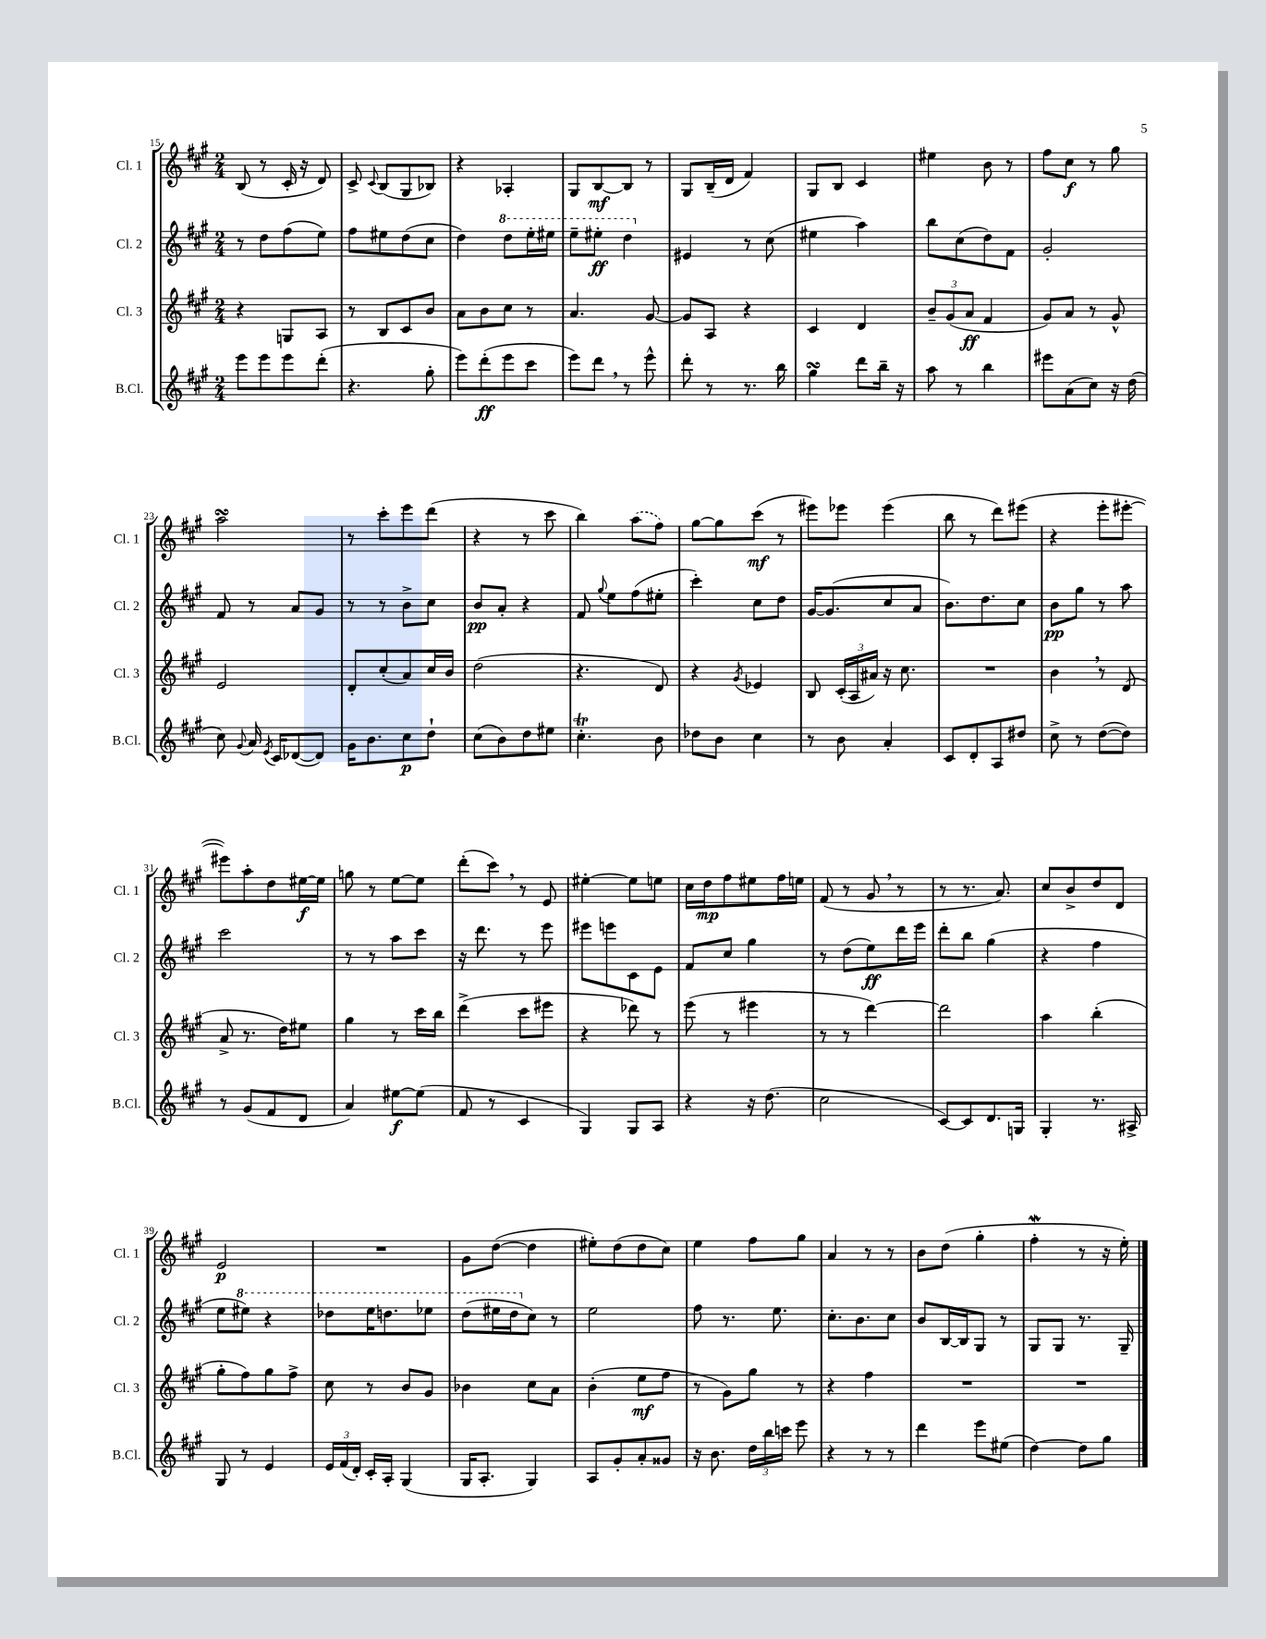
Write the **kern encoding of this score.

**kern	**kern	**kern	**kern
*staff4	*staff3	*staff2	*staff1
*clefG2	*clefG2	*clefG2	*clefG2
*k[f#c#g#]	*k[f#c#g#]	*k[f#c#g#]	*k[f#c#g#]
*M2/4	*M2/4	*M2/4	*M2/4
8eee	4r	8r	(8B
8eee	.	8dd	8r
8eee	8G	(8ff#	16c#'
.	.	.	16r
(8ddd'	8A	8ee)	8d)
=	=	=	=
4.r	8r	8ff#	8c#^
.	.	.	8qqc#
.	8B	8ee#	(8B
.	8c#	(8dd	8G#
8gg#'	8b	8cc#	8B-)
=	=	=	=
8eee)	8a	4dd)	4r
(8ddd'	8b	.	.
8eee	8cc#	8ddd	4A-'
8ccc#	8r	16eee'	.
.	.	16eee#	.
=	=	=	=
8eee)	4.a	8eee~	8G#
8ddd	.	8eee#'	[8B
8r	.	4ddd	8B]
8eee^^	[8g#	.	8r
=	=	=	=
8ddd'	8g#]	4e#	8G#
8r	8A	.	(16B~
.	.	.	16d
8.r	4r	8r	4f#)
.	.	(8cc#	.
16bb	.	.	.
=	=	=	=
4gg#	4c#	4ee#	8G#
.	.	.	8B
8ddd	4d	4aa)	4c#
16bb~	.	.	.
16r	.	.	.
=	=	=	=
8aa	12b~	8bb	4ee#
.	(12g#	.	.
8r	.	(8cc#	.
.	12a	.	.
4bb	4f#	8dd)	8b
.	.	8f#	8r
=	=	=	=
8eee#	8g#)	2g#'	8ff#
(8a	8a	.	8cc#
8cc#)	8r	.	8r
16r	8g#^^	.	8gg#
(16dd	.	.	.
=	=	=	=
8cc#)	2e	8f#	2aa
8qqg#	.	.	.
16a	.	8r	.
8qe	.	.	.
16c#	.	.	.
([8d-	.	8a	.
8d-])	.	8g#	.
=	=	=	=
16g#	8d'	8r	8r
8.b	.	.	.
.	(8cc#'	8r	8ccc#'
8cc#	8a)	8b^	8eee
8dd`	16cc#	8cc#	(8ddd
.	16b	.	.
=	=	=	=
(8cc#	(2dd	8b	4r
8b)	.	8a'	.
8dd	.	4r	8r
8ee#	.	.	8ccc#
=	=	=	=
4.cc#'	4.r	8f#	4bb)
.	.	8qqgg#	.
.	.	8ee	.
.	.	(8ff#	(8aa
8b	8d)	8ee#'	8ff#)
=	=	=	=
8dd-	4r	4ccc#')	[8gg#
8b	.	.	8gg#]
.	8qg#	.	.
4cc#	4e-	8cc#	(8ccc#
.	.	8dd	8r
=	=	=	=
8r	8B	[16g#	8eee#)
.	.	(8.g#]	.
8b	(24c#'	.	8eee-
.	24A	.	.
.	24a#)	.	.
4a'	16r	8cc#	(4eee-
.	8.cc#	.	.
.	.	8a	.
=	=	=	=
8c#	2r	8.b)	8bb
8d'	.	.	8r
.	.	8.dd	.
8A	.	.	8ddd)
8dd#	.	8cc#	(8eee#
=	=	=	=
8cc#^	4b	8b	4r
8r	.	8gg#	.
([8dd	8r	8r	8eee'
8dd])	(8d	8aa	[8eee#'
=	=	=	=
8r	8a^	2ccc#	8eee#])
(8g#	8.r	.	8aa'
8f#	.	.	8dd
.	16dd)	.	.
8d	8ee#	.	[16ee#
.	.	.	16ee#]
=	=	=	=
4a)	4gg#	8r	8gg
.	.	8r	8r
[8ee#	8r	8aa	[8ee
(8ee#]	16ccc#	8ccc#	8ee]
.	16bb	.	.
=	=	=	=
8f#	(4ddd^	16r	(8ddd'
.	.	8.ddd	.
8r	.	.	8ccc#)
4c#	8ccc#	8r	8r
.	8eee#	8eee	8e
=	=	=	=
4G#)	4r	8eee#	[4ee#'
.	.	8eee	.
8G#	8ddd-)	8c#	8ee#]
8A	8r	8e	8ee
=	=	=	=
4r	(8eee	8f#	16cc#
.	.	.	16dd
.	8r	8cc#	8ff#
16r	4eee#	4gg#	8ee#
(8.dd	.	.	.
.	.	.	16ff#
.	.	.	16ee
=	=	=	=
2cc#	8r	8r	(8f#
.	8r	(8dd	8r
.	[4ddd)	8ee)	8g#
.	.	16ddd	8r
.	.	16eee	.
=	=	=	=
[8c#)	2ddd]	8ddd'	8r
8c#]	.	8bb	8.r
8.d	.	(4gg#	.
.	.	.	8.a)
16G	.	.	.
=	=	=	=
4G#'	4aa	4r	8cc#
.	.	.	8b^
8.r	(4bb'	4ff#	8dd
.	.	.	8d
16A#^	.	.	.
=	=	=	=
8G#	8gg#'	8ee	2e
8r	8ff#)	8eee#)	.
4e	8gg#	4r	.
.	8ff#^	.	.
=	=	=	=
24e	8cc#	8ddd-	2r
(24f#	.	.	.
24d')	.	.	.
16c#'	8r	16eee	.
16A'	.	8.ddd	.
(4G#	8b	.	.
.	8g#	8eee-	.
=	=	=	=
16G#	4b-	(8ddd	8g#
8.A'	.	.	.
.	.	16eee#	([8dd
.	.	16ddd	.
4G#)	8cc#	8cc#)	4dd]
.	8a	8r	.
=	=	=	=
8A	(4b'	2ee	8ee#')
8g#'	.	.	(8dd
8a'	8ee	.	8dd
8g##	8ff#	.	8cc#)
=	=	=	=
16r	8r	8ff#	4ee
8.b	.	.	.
.	8g#)	8.r	.
24dd	8gg#	.	8ff#
24bb	.	.	.
.	.	8.ee	.
24ccc	.	.	.
8eee	8r	.	8gg#
=	=	=	=
4r	4r	8.cc#'	4a
.	.	8.b	.
8r	4ff#	.	8r
8r	.	8cc#	8r
=	=	=	=
4ddd	2r	8b	8b
.	.	[16B	(8dd
.	.	16B]	.
8eee	.	8G#	4gg#'
(8ee#	.	8r	.
=	=	=	=
[4dd)	2r	8G#	4ff#'
.	.	8G#	.
8dd]	.	8.r	8r
8gg#	.	.	16r
.	.	16G#~	16ee')
==	==	==	==
*-	*-	*-	*-
